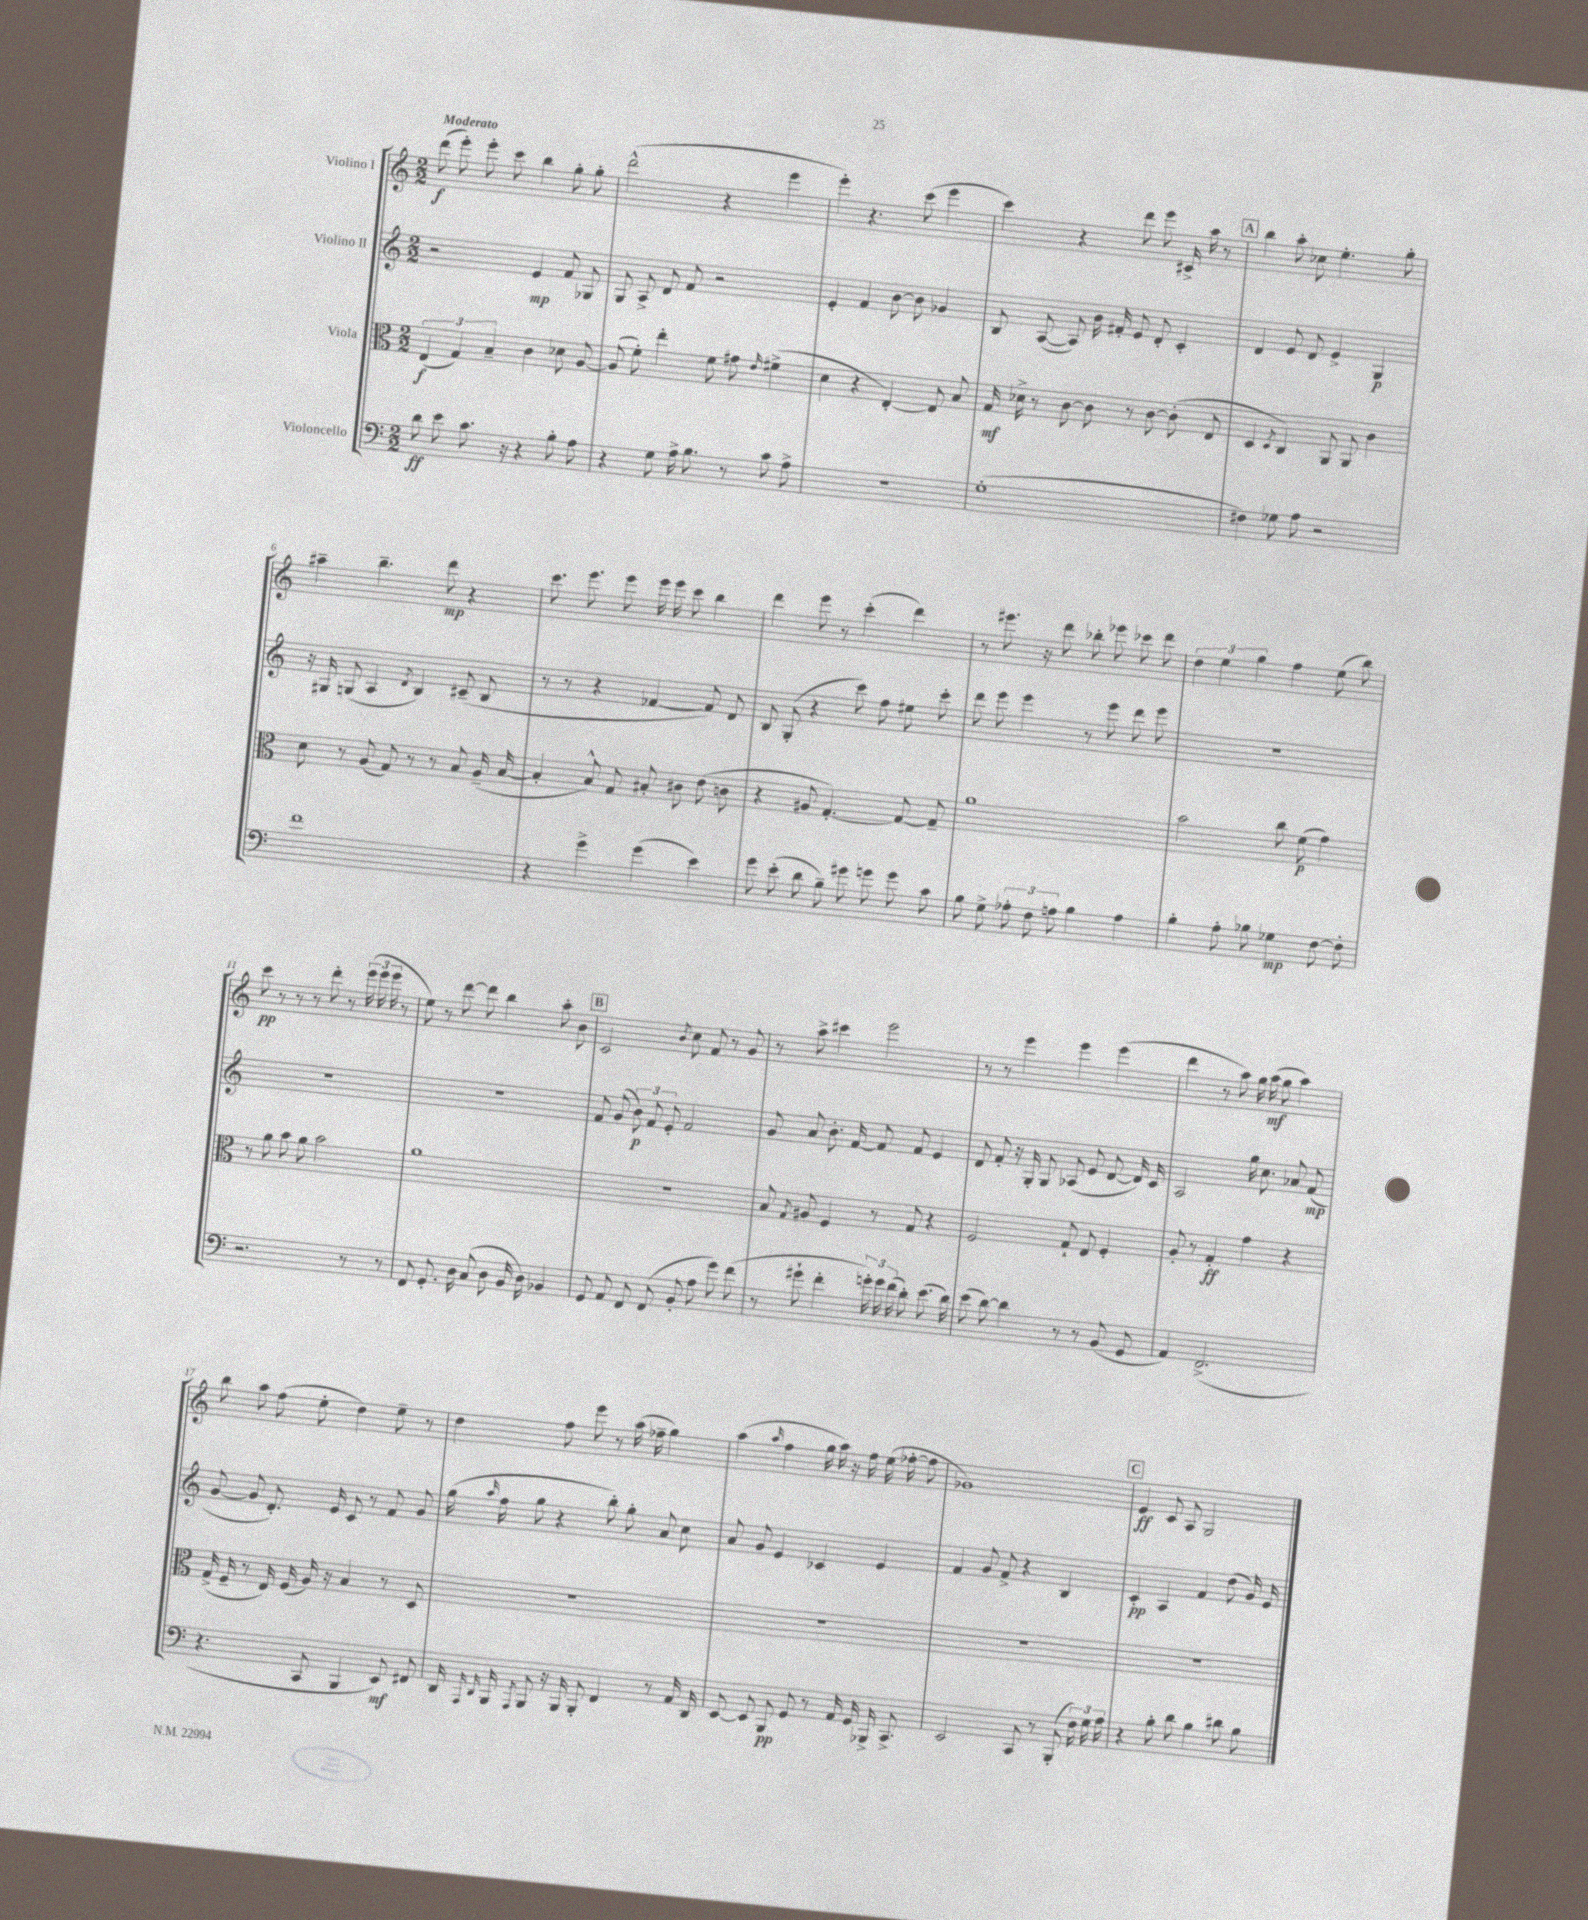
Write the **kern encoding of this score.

**kern	**kern	**kern	**kern
*staff4	*staff3	*staff2	*staff1
*clefF4	*clefC3	*clefG2	*clefG2
*k[]	*k[]	*k[]	*k[]
*M2/2	*M2/2	*M2/2	*M2/2
8d	(6E	2r	(8ddd
8e	.	.	8eee')
.	6G)	.	.
8.c	.	.	8eee'
.	6B~	.	.
.	.	.	8ccc
16r	.	.	.
4r	4c	4e	4bb
8B'	8d-	8f	8gg'
8A	[8A	8G-	8gg'
=	=	=	=
4r	(8A]	8G	(2ddd^^
.	8f')	8A^	.
8G	4ee'	8d	.
16A^	.	8f	.
8.B	.	.	.
.	8f	2r	4r
8r	8g#	.	.
.	16qqe	.	.
8c	(4f#^	.	4eee
8A^	.	.	.
=	=	=	=
1r	4d	4e'	4eee')
.	4r	4f	4.r
.	[4E')	[8b	.
.	.	8b]	(8ccc
.	8E]	4g-	4eee
.	8B	.	.
=	=	=	=
(1G'	16G	8B	4ccc)
.	16d-^	.	.
.	8r	([8A	.
.	[8c	8A])	4r
.	8c]	16b	.
.	.	16f#'	.
.	8r	8e	8ddd
.	[8c	8d'	8eee
.	(8c']	4c'	16c#^
.	.	.	16aa
.	8E	.	8r
=	=	=	=
4F#)	4D	4d	4bb
.	8qD	.	.
8G-	4C)	8e	8aa'
8A	.	8d	8cc-
2r	8AA	4e^	4.ee'
.	8AA	.	.
.	4c	4G	.
.	.	.	8gg'
=	=	=	=
1f	8d	16r	4aa#~
.	.	16G#	.
.	8r	(8G	.
.	(8A	4A	4.bb~
.	8G)	.	.
.	.	8qd	.
.	8r	4B)	.
.	8r	.	8ddd
.	8B	(8c#~	4r
.	(16A~	8B	.
.	[16B	.	.
=	=	=	=
4r	4B']	8r	8.ccc
.	.	8r	.
.	.	.	8.eee
4g^	8B^^)	4r	.
.	8G	.	8eee
(4g	8B#'	[4f-	16eee
.	.	.	16eee
.	8c#	.	8ccc
4e)	(8e	8f-])	4bb
.	8c	8d	.
=	=	=	=
8g	4r	8B	4ddd
(8e'	.	(8G'	.
8d	8A#	4r	8eee
8B~)	[4.G')	.	8r
8g#	.	8ccc)	(4ccc'
8g	.	8ff	.
8g	8G_	8ee#	4ddd)
8c	8G~]	8ccc'	.
=	=	=	=
8B	1a	8ddd	8r
8G^	.	8eee	8.eee#
12A-'	.	4eee	.
.	.	.	16r
12F	.	.	.
.	.	.	8ddd
12A	.	.	.
4B	.	8r	8bb-'
.	.	8eee	8eee-
4A	.	8ddd	8ccc-
.	.	8eee	8ddd
=	=	=	=
4B'	2b	1r	6dd
.	.	.	6ee
8A'	.	.	.
.	.	.	6gg
8B-	.	.	.
4G-	8cc	.	4ff
.	(8f	.	.
[8F	4g)	.	(8ee
8F']	.	.	8bb)
=	=	=	=
2.r	8r	1r	8ccc
.	8a	.	8r
.	8b	.	8r
.	8a	.	8r
.	2b	.	8ddd'
.	.	.	8r
8r	.	.	(24eee
.	.	.	24eee
.	.	.	24eee
8r	.	.	8r
=	=	=	=
8FF	1a	1r	8ee)
8.GG'	.	.	8r
.	.	.	[8ddd
16D	.	.	.
(8C	.	.	8ddd]
8D	.	.	4bb
16BB	.	.	.
16D)	.	.	.
4BB-	.	.	8aa'
.	.	.	8b
=	=	=	=
8GG	1r	8f	2c
8AA	.	(8g	.
8FF	.	12b)	.
.	.	12f	.
(8FF	.	.	.
.	.	12e'	.
.	.	.	8qb
8BB'	.	2f	8cc
8A	.	.	8f
8g)	.	.	8r
(8f	.	.	8g
=	=	=	=
8r	8B	8g	8r
.	8qG	.	.
8g#`	8A#	8a	8aa^
4f'	4F	8.b'	4ccc#
.	.	[16f	.
24g')	8r	8f]	2eee
24g	.	.	.
(24f	.	.	.
8d')	8G	8f	.
(8.e	4r	4e	.
16d)	.	.	.
=	=	=	=
(8e	2F	8d	8r
[8d)	.	8f'	8r
4d]	.	16r	4eee
.	.	16G'	.
.	.	8G	.
8r	8G`	(8A-	4eee
8r	8E	8e	.
(8BB	4F'	[8d	(4eee
8GG	.	16d])	.
.	.	16c	.
=	=	=	=
4AA)	8A'	2A	4ddd
.	8r	.	.
(2.FF^	4G'	.	8r
.	.	.	8aa)
.	4g	16gg	16gg
.	.	8.cc	(16aa
.	.	.	8gg
.	4r	8a-	4aa)
.	.	(8f	.
=	=	=	=
4.r	(16G^	[8g	8bb
.	16F~	.	.
.	8r	8g]	8aa
.	16E)	8.d')	(8ff
.	(16F	.	.
8CC	16A)	.	8ee'
.	16r	16e	.
4BBB	4B	8c	4dd)
.	.	8r	.
8EE)	8r	8f	8ee~
8FF#	8D	8g	8r
=	=	=	=
16DD	1r	(16gg	4dd
16qqAAA	.	.	.
16qqDD	.	16qqaa	.
16BBB	.	16ff	.
8qAAA	.	.	.
8BBB	.	8gg	.
16r	.	4r	8ff
16BBB	.	.	.
8BBB'	.	.	8eee
4FF	.	8bb')	8r
.	.	8gg'	(16aa
.	.	.	16ff-~
8r	.	8a	4gg)
16AA	.	8cc	.
16DD	.	.	.
=	=	=	=
[8EE	1r	8a	(4aa
8EE]	.	8g	.
.	.	.	16qqaa
8BBB	.	4e	4ff
8GG	.	.	.
8r	.	4c-	16gg
.	.	.	16aa)
16AA	.	.	16r
16GG	.	.	16ff
16BBB-^	.	4e	(16ee
8.CC^	.	.	[16ff-'
.	.	.	8ff-]
=	=	=	=
2EE	1r	4f	1g-)
.	.	8g	.
.	.	8f^	.
8CC	.	4r	.
8r	.	.	.
(8BBB'	.	4B	.
24F)	.	.	.
24G	.	.	.
24A	.	.	.
=	=	=	=
4r	1r	4c'	4e
8B'	.	4A	8c
8d	.	.	8A
4B	.	4f	2G
8d#	.	(8dd	.
8B	.	16g)	.
.	.	16e	.
==	==	==	==
*-	*-	*-	*-
